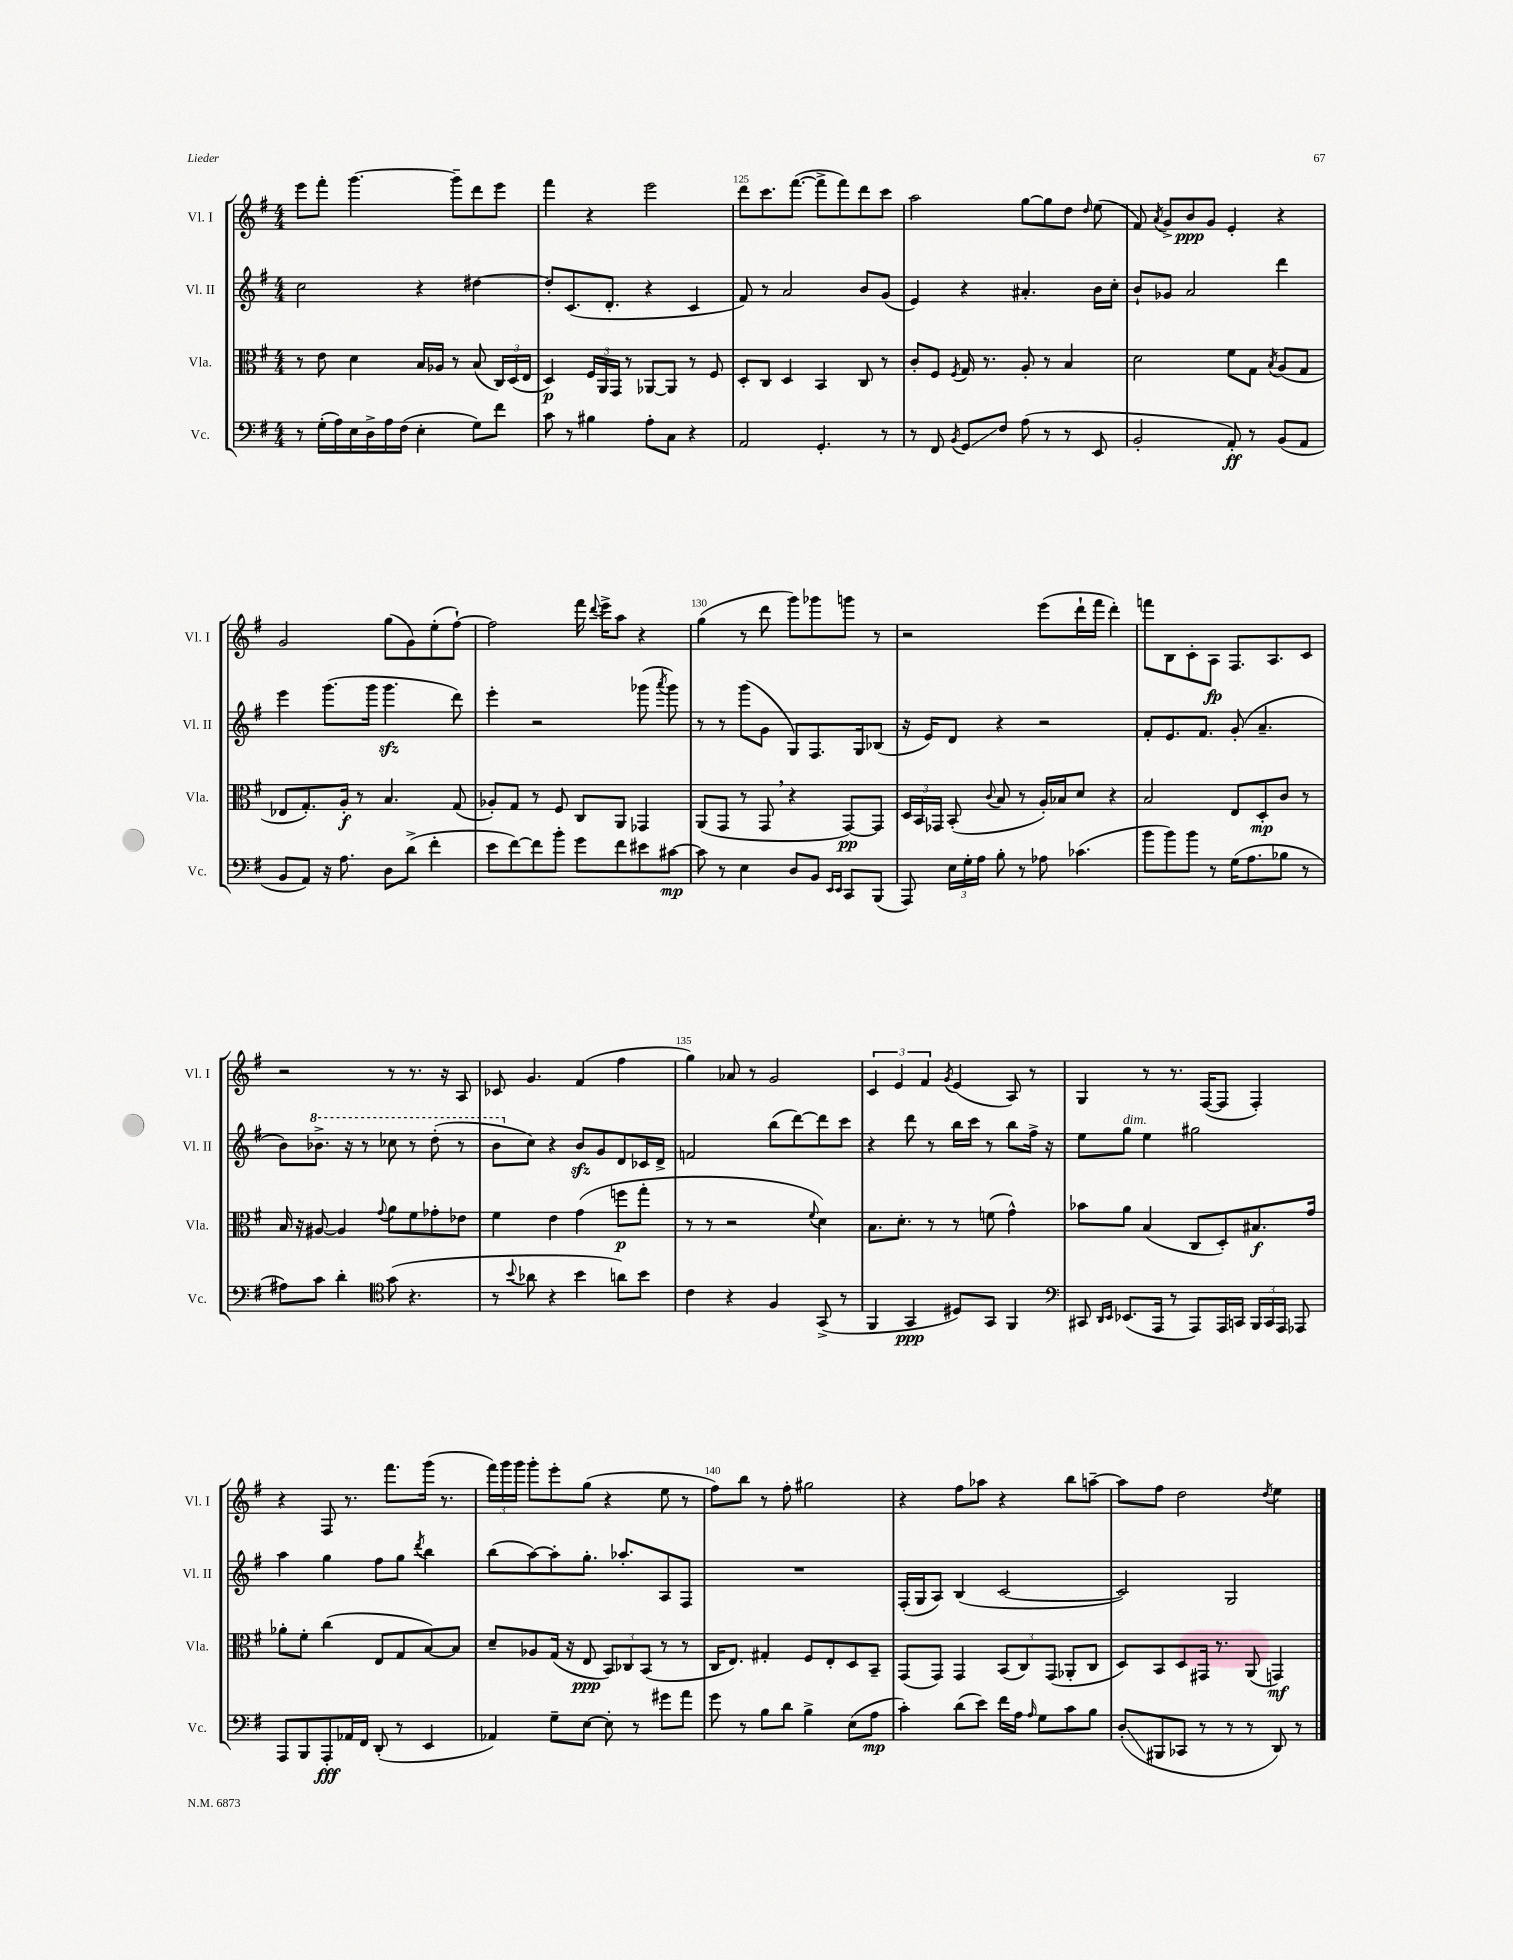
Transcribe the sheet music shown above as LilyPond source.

<<
\new StaffGroup <<
\new Staff = "s0" \with { instrumentName = "Vl. I" shortInstrumentName = "Vl. I" } {
    \clef treble \key g \major \numericTimeSignature \time 4/4
    \autoBeamOff e'''8[ fis'''8]-. g'''4.~ g'''8[-- d'''8 e'''8] |
    fis'''4 r4 e'''2 |
    d'''8[ c'''8. fis'''8.]~( fis'''8[-> fis'''8) d'''8 c'''8] |
    a''2 g''8[~ g''8 d''8] \grace { d''16 } e''8( |
    fis'8) \acciaccatura { a'8 } g'8[-> b'8\ppp g'8] e'4-. r4 |
    g'2 g''8[( g'8) e''8-.( fis''8]~-!) |
    fis''2 fis'''16 \appoggiatura { d'''8 } e'''16[-> a''8] r4 |
    g''4( r8 d'''8 g'''8[) ges'''8 g'''8] r8 |
    r2 e'''8[( d'''16-! fis'''16] d'''4-.) |
    f'''8[ b8 c'8-. a8]\fp fis8.[ a8. c'8] |
    r2 r8 r8. r16 a8 |
    ces'8 g'4. fis'4( fis''4 |
    g''4) aes'8 r8 g'2 |
    \tuplet 3/2 { c'4 e'4 fis'4 } \acciaccatura { g'8 } e'4( a8) r8 |
    g4 r8 r8. fis16[~( fis8] fis4-.) |
    r4 fis8 r8. fis'''8.[ g'''16]( r8. |
    \tuplet 3/2 { fis'''16[) g'''16 g'''16] } g'''8[-. e'''8-. g''8]( r4 e''8 r8 |
    fis''8[) b''8] r8 fis''8-. gis''2 |
    r4 fis''8[ aes''8] r4 b''8[ a''8]~-- |
    a''8[ fis''8] d''2 \acciaccatura { d''8 } e''4 \bar "|." |
}
\new Staff = "s1" \with { instrumentName = "Vl. II" shortInstrumentName = "Vl. II" } {
    \clef treble \key g \major \numericTimeSignature \time 4/4
    \autoBeamOff c''2 r4 dis''4~ |
    dis''8[-. c'8.( d'8.]-. r4 c'4 |
    fis'8) r8 a'2 b'8[ g'8]( |
    e'4) r4 ais'4.-. b'16[ c''16]-. |
    b'8[-! ges'8] a'2 d'''4 |
    e'''4 g'''8.[( g'''16] g'''4.\sfz d'''8) |
    e'''4-. r2 ges'''8( \acciaccatura { a'''8 } ges'''8) |
    r8 r8 g'''8[( g'8] g8[) fis8. g16 bes8]( |
    r16 e'16[) d'8] r4 r2 |
    fis'8[-. e'8. fis'8.] g'8-.( a'4.-- |
    b'8[) \ottava #1 bes''8.]-> r16 r8 ces'''8 r8 d'''8-.( r8 |
    b''8[ \ottava #0 c''8]) r4 b'8[\sfz g'8 d'8 ces'16 d'16]-> |
    f'2 b''8[( d'''8~) d'''8 c'''8] |
    r4 d'''8 r8 b''16[ c'''16] r8 b''8[ fis''16]-> r16 |
    e''8[ g''8]^\markup { \italic "dim." } e''4 gis''2 |
    a''4 g''4 fis''8[ g''8] \acciaccatura { d'''8 } b''4 |
    b''8[( a''8~) a''8-. g''8.]-. aes''8.[-. a8 fis8] |
    R1 |
    fis16[-.( g16 a8]) b4( c'2~ |
    c'2) g2 \bar "|." |
}
\new Staff = "s2" \with { instrumentName = "Vla." shortInstrumentName = "Vla." } {
    \clef alto \key g \major \numericTimeSignature \time 4/4
    \autoBeamOff r8 e'8 d'4 b16[ aes16] r8 b8( \tuplet 3/2 { c16[) d16( e16] } |
    d4\p) \tuplet 3/2 { fis16[ a,16 g,16] } r8 aes,8[~ aes,8] r8 fis8 |
    d8[-. c8] d4 b,4 c8 r8 |
    c'8[-. fis8] \acciaccatura { fis8 } g16 r8. a8-. r8 b4 |
    d'2 fis'8[ g8] \acciaccatura { b8 } a8[( g8] |
    ees8[ g8.-.) a16]-.\f r8 b4. g8( |
    aes8[-.) g8] r8 fis8 c8[ a,8] ges,4 |
    a,8[( g,8] r8 g,8 \breathe r4 g,8[~\pp) g,8] |
    \tuplet 3/2 { d16[ b,16 ges,16] } b,8-.( \appoggiatura { c'8 } b8 r8 a16[-.) bes16 d'8] r4 |
    b2 e8[ d8-.\mp c'8] r8 |
    b16 r16 ais8~ ais4 \appoggiatura { g'8 } a'8[ fis'8 ges'8-. ees'8] |
    fis'4 e'4 g'4( f''8[\p g''8]-. |
    r8 r8 r2 \appoggiatura { fis'8 } d'4) |
    b8.[ d'8.]-. r8 r8 f'8( g'4-^) |
    bes'8[ a'8] b4( c8[ d8-.) bis8.\f g'16] |
    aes'8[-. fis'8]-. c''4( e8[ g8 b8~) b8] |
    d'8[-- aes8 g16]( r16 e8\ppp \tuplet 3/2 { b,8[) ces8 b,8]( } r8 r8 |
    c16[ e8.]) gis4-. fis8[ e8-. d8 b,8]-- |
    g,8[( g,8]) g,4 \tuplet 3/2 { b,8[( c8) g,8]( } aes,8[-. c8] |
    d8[) b,8 d8 gis,16] r8. a,8( g,4\mf) \bar "|." |
}
\new Staff = "s3" \with { instrumentName = "Vc." shortInstrumentName = "Vc." } {
    \clef bass \key g \major \numericTimeSignature \time 4/4
    \autoBeamOff r8 g16[-.( a16) e16 d16-> a16 fis16]( e4-. g8[) fis'8] |
    c'8 r8 bis4 a8[-. c8] r4 |
    a,2 g,4.-. r8 |
    r8 fis,8 \acciaccatura { b,8 } g,8[\glissando fis8] a8( r8 r8 e,8 |
    b,2-. a,8-.\ff) r8 b,8[( a,8] |
    b,8[ a,8]) r16 a8. d8[ d'8]->( fis'4-. |
    e'8[ fis'8~) fis'8 b'8]-. g'8[ fis'8 eis'8 cis'8]~\mp |
    cis'8 r8 e4 d8[ b,8] \grace { e,16[ e,16] } c,8[ b,,8]( |
    a,,8) \tuplet 3/2 { e16[ g16-. a16] } b8-. r8 aes8 ces'4.( |
    b'8[ b'8) b'8] r8 g16[( a8. bes8] r8 |
    ais8[) c'8] d'4-. \clef tenor g'8( r4. |
    r8 \appoggiatura { b'8 } aes'8 r4 b'4 a'8[) b'8] |
    c'4 r4 fis4 g,8->( r8 |
    fis,4 g,4\ppp dis8[) g,8] fis,4 |
    \clef bass cis,8 \grace { d,16[ e,16] } ees,8.[( a,,16] r8 a,,8[) a,,16 c,16] \tuplet 3/2 { b,,16[ c,16 a,,16] } aes,,8 |
    a,,8[ b,,8 a,,8-.\fff aes,16 fis,16] d,8-.( r8 e,4 |
    aes,4) g8[-- e8]~ e8-. r8 gis'8[ a'8] |
    g'8 r8 b8[ d'8] b4-> e8[( a8]\mp |
    c'4-.) d'8[( e'8]) fis'16[ a16] \grace { a16 } g8[ c'8 b8] |
    d8[-.\glissando( bis,,8 ces,8] r8 r8 r8 d,8) r8 \bar "|." |
}
>>
>>
\layout { \context { \Score currentBarNumber = #123 \override BarNumber.break-visibility = ##(#f #t #t) barNumberVisibility = #(every-nth-bar-number-visible 5) } }
